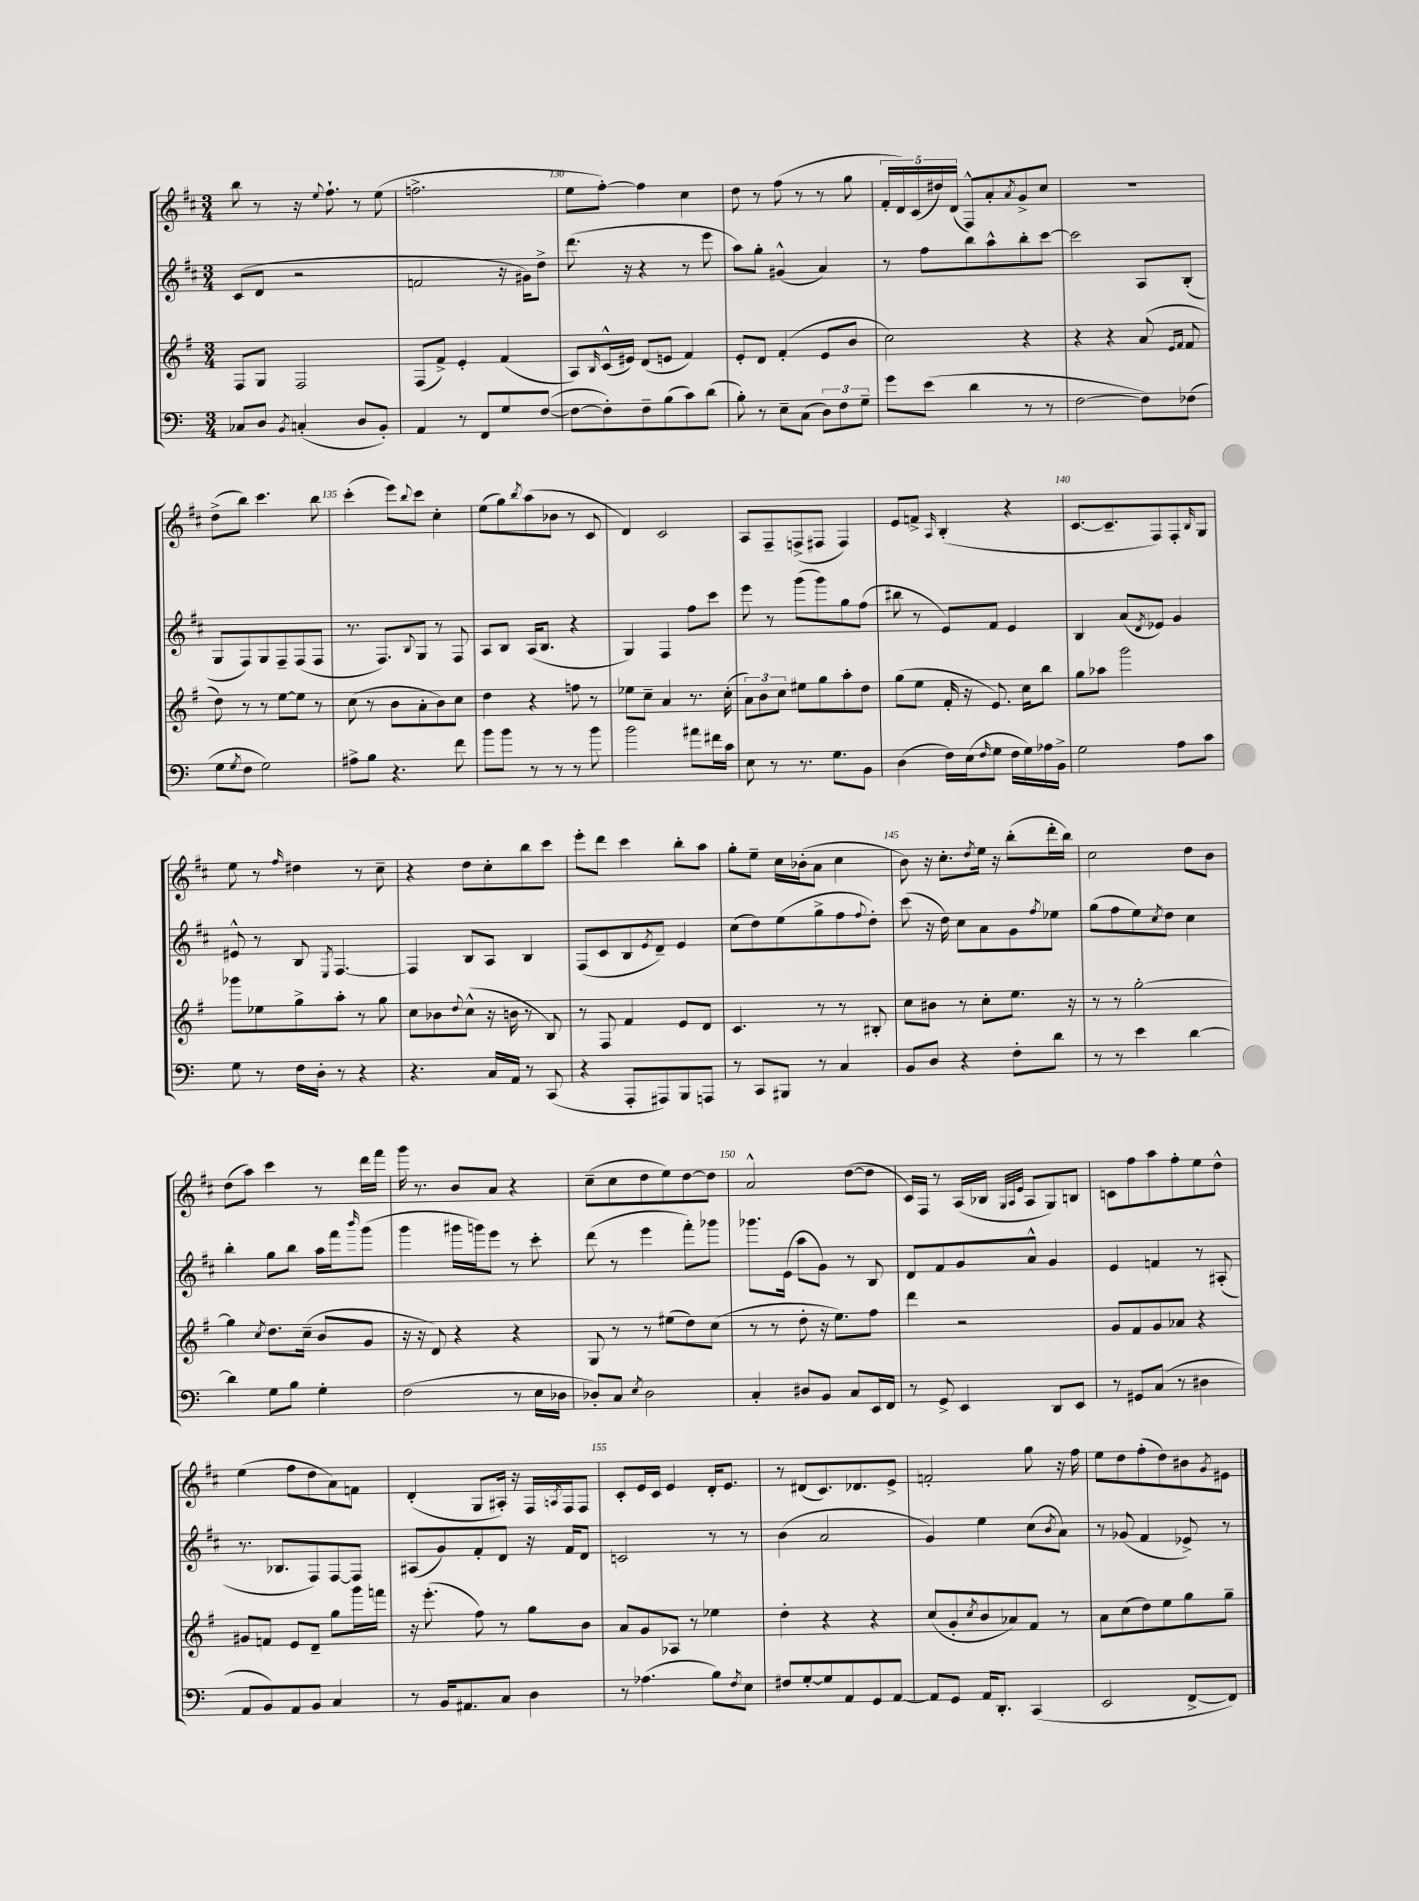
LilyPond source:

<<
\new StaffGroup <<
\new Staff = "s0" {
    \clef treble \key d \major \numericTimeSignature \time 3/4
    b''8 r8 r16 \appoggiatura { e''8 } fis''8.-! r8 e''8( |
    f''2.-> |
    e''8 fis''8~-.) fis''4 cis''4 |
    d''8 r8 fis''8( r8 r8 g''8 |
    \tuplet 5/4 { fis'16-. d'16) cis'16( dis''16) d'16( } fis8-^) a'8-. \acciaccatura { a'8 } g'8-> cis''8 |
    r2. |
    d''8->( b''8) cis'''4. b''8 |
    cis'''4-.( e'''8) \appoggiatura { b''8 } cis'''8 cis''4-. |
    e''8( g''8) \acciaccatura { b''8 } a''8( bes'8 r8 cis'8 |
    d'4) cis'2 |
    a8 fis8-- f8->( fis8 fis4) |
    e'8 f'8-> \grace { a16 } b4-.( r4 |
    cis'8.~ cis'8.-- fis8) fis8-. \grace { b16 } g8 |
    e''8 r8 \grace { fis''16 } dis''4 r8 cis''8-- |
    r4 d''8 cis''8-. b''8 cis'''8 |
    e'''8-. d'''8 cis'''4 b''8-. a''8 |
    g''8-. e''8-- cis''16 bes'16-.( a'8 cis''4 |
    b'8) r16 cis''8.-. \acciaccatura { d''8 } e''16 r16 b''8-.( d'''16-. b''16) |
    cis''2 d''8 b'8 |
    d''8( a''8) cis'''4 r8 d'''16 fis'''16 |
    g'''16 r8. b'8 a'8 r4 |
    cis''8--( cis''8 d''8 e''8) d''8~ d''8 |
    a'2-^ d''8~( d''8 |
    cis'16) fis16 r8 a16( bes16 \grace { g32 a32 e'32 } a8 g8) b8 |
    c'8 fis''8 a''8 fis''8-. e''8 d''8-^ |
    e''4( fis''8 d''8 a'8) f'8 |
    d'4-.( g8 ais16-.) r16 fis16 \acciaccatura { a8 } fis16 fis8 |
    cis'8-. e'16 cis'16 e'4 d'16-. e'8. |
    r8 dis'8( cis'8.) des'8. e'8-> |
    f'2-. g''8 r16 fis''16 |
    e''8 d''8 fis''8-.( d''8) bis'8 \acciaccatura { g'8 } eis'8 \bar "|." |
}
\new Staff = "s1" {
    \clef treble \key d \major \numericTimeSignature \time 3/4
    cis'8( d'8 r2 |
    f'2 r16 gis'16) d''8-> |
    d'''8.( r16 r4 r8 e'''8 |
    a''8) g''8-. gis'4-^( a'4) |
    r8 fis''8 b''8 a''8-^ b''8-. cis'''8~ |
    cis'''2 a8 b8-.( |
    g8 fis8) g8 fis8-- fis8( fis8 |
    r8. fis8.) \appoggiatura { b8 } g8 r8 fis8 |
    a8 b8 a16( b8. r4 |
    g4) fis4 fis''8 cis'''8 |
    e'''8 r8 g'''8( g'''8) g''8 fis''8( |
    bis''8 r8 e'8) fis'8 e'4 |
    b4 a'8( \acciaccatura { d'8 } ees'8) g'4 |
    eis'8-^ r8 b8 \acciaccatura { e8 } fis4.~ |
    fis4 b8 a8 b4 |
    fis8( cis'8 b8 \acciaccatura { e'8 } d'8--) e'4 |
    cis''8( d''8) e''8( g''8-> fis''8 \appoggiatura { fis''8 } d''8-.) |
    cis'''8( r16 d''16) cis''8 a'8 g'8 \acciaccatura { fis''8 } ees''8 |
    g''8( fis''8 e''8) \acciaccatura { cis''8 } d''8 cis''4 |
    b''4-. g''8 b''8 a''16 fis'''16 \grace { b'''16 } g'''8( |
    g'''4 gis'''16 g'''16) e'''8 r8 cis'''8-. |
    d'''8( r8 e'''4 fis'''8-.) ges'''8 |
    ges'''8. e'16( a''8 g'8) r8 b8 |
    d'8 fis'8 g'8 a'8-^ g'4 |
    e'4 f'4 r8 ais8-.( |
    r8. bes8. fis8) fis8~ fis8 |
    ais8( g'8) fis'8-. d'8 r16 fis'16 d'8 |
    c'2 r8 r8 |
    b'4( a'2 |
    g'4) e''4 cis''8( \acciaccatura { b'8 } a'8) |
    r8 ges'8( fis'4 ees'8->) r8 \bar "|." |
}
\new Staff = "s2" {
    \clef treble \key g \major \numericTimeSignature \time 3/4
    fis8 g8 fis2 |
    fis8( fis'8->) e'4-. fis'4( |
    a8) \grace { b16 } c'16-^( eis'16) d'8( e'8 fis'4) |
    e'8-. d'8 fis'4-.( e'8 b'8 |
    c''2) r4 |
    r4 r4 a'8( \grace { e'16 fis'16 } fis'8 |
    d''8) r8 r8 e''8~ e''8 r8 |
    c''8( r8 b'8 a'8-. b'8) c''8 |
    d''4 r4 f''8 r8 |
    ees''8 c''8-- a'4 r8. c''16-.( |
    \tuplet 3/2 { a'8) b'8 c''8 } eis''8 g''8 a''8-. d''8 |
    g''8( e''8 fis'16-. r16 e'8.) c''16 b''8 |
    g''8 aes''8 g'''2 |
    ges'''8 ees''8 g''8-> a''8-. r8 g''8 |
    c''8 bes'8 \appoggiatura { d''8 } c''8-^( r16 b'16 r8 b8) |
    r8 fis8 fis'4 e'8 d'8 |
    c'4. r8 r8 bis8-. |
    c''8 bis'8 r8 c''8-. e''8. r16 |
    r8 r8 g''2~-. |
    g''4 \acciaccatura { c''8 } d''8. c''16--( b'8 g'8 |
    r16 r16 d'8) r4 r4 |
    g8 r8 r8 eis''8( d''8) c''8( |
    r8 r8 d''8-. r16 e''8.) fis''8 |
    d'''4 r2 |
    g'8 fis'8 g'8 aes'8 r4 |
    gis'8 f'8 e'8 d'8-- g''8 g'''16 f'''16 |
    r16 e'''8.-.( fis''8) r8 g''8 b'8 |
    a'8 g'8 aes8 r8 ees''4 |
    d''4-. r4 r4 |
    c''8( g'8-. \acciaccatura { c''8 } b'8 aes'8) fis'8 r8 |
    a'8 c''8( d''8) e''8 g''8 g''8-- \bar "|." |
}
\new Staff = "s3" {
    \clef bass \key c \major \numericTimeSignature \time 3/4
    ces8 d8 \acciaccatura { b,8 } c4-.( d8 b,8-.) |
    a,4 r8 f,8 g8 f8~( |
    f8~ f8-.) f8-- b8( c'8) d'8( |
    b8-.) r8 e8-- c8( \tuplet 3/2 { d8) f8 g8-- } |
    g'8 e'8( d'4 r8 r8 |
    f2~ f8) fes8( |
    g8 \acciaccatura { g8 } f8 g2) |
    ais8-> b8 r4. f'8 |
    b'8 b'8 r8 r8 r8 b'8 |
    b'2 ais'8 fis'16 c'16 |
    e8 r8 r8. g8. b,8 |
    d4( f16) e16( \grace { f16 } g8 f16 g16) aes16 b,16-> |
    g2 a8 c'8 |
    g8 r8 f16 d16-. r8 r4 |
    r4. c16 a,16 r8 c,8( |
    r4 a,,8-. ais,,8) b,,8 a,,8 |
    r8 c,8 bis,,8 r8 c4 |
    b,8 d8 r4 f8-. d'8 |
    r8 r8 e'4 d'4~ |
    d'4 g8 b8 g4-. |
    f2( r8 e16 des16 |
    des8-.) c8 \acciaccatura { e8 } des2 |
    c4-. dis8 b,8 c8 e,16 f,16 |
    r8 g,8-> e,4 d,8 e,8 |
    r8 gis,8 c8( r8 dis4 |
    a,8 b,8) a,8 b,8 c4 |
    r8 b,16 ais,8. c8 d4 |
    r8 aes4.( b8) \acciaccatura { f8 } e8 |
    fis8 g8~-. g8 a,8 g,8 a,8~ |
    a,8 g,8 a,16 d,8.-. c,4( |
    e,2 f,8~-> f,8) \bar "|." |
}
>>
>>
\layout { \context { \Score currentBarNumber = #128 \override BarNumber.break-visibility = ##(#f #t #t) barNumberVisibility = #(every-nth-bar-number-visible 5) } }
